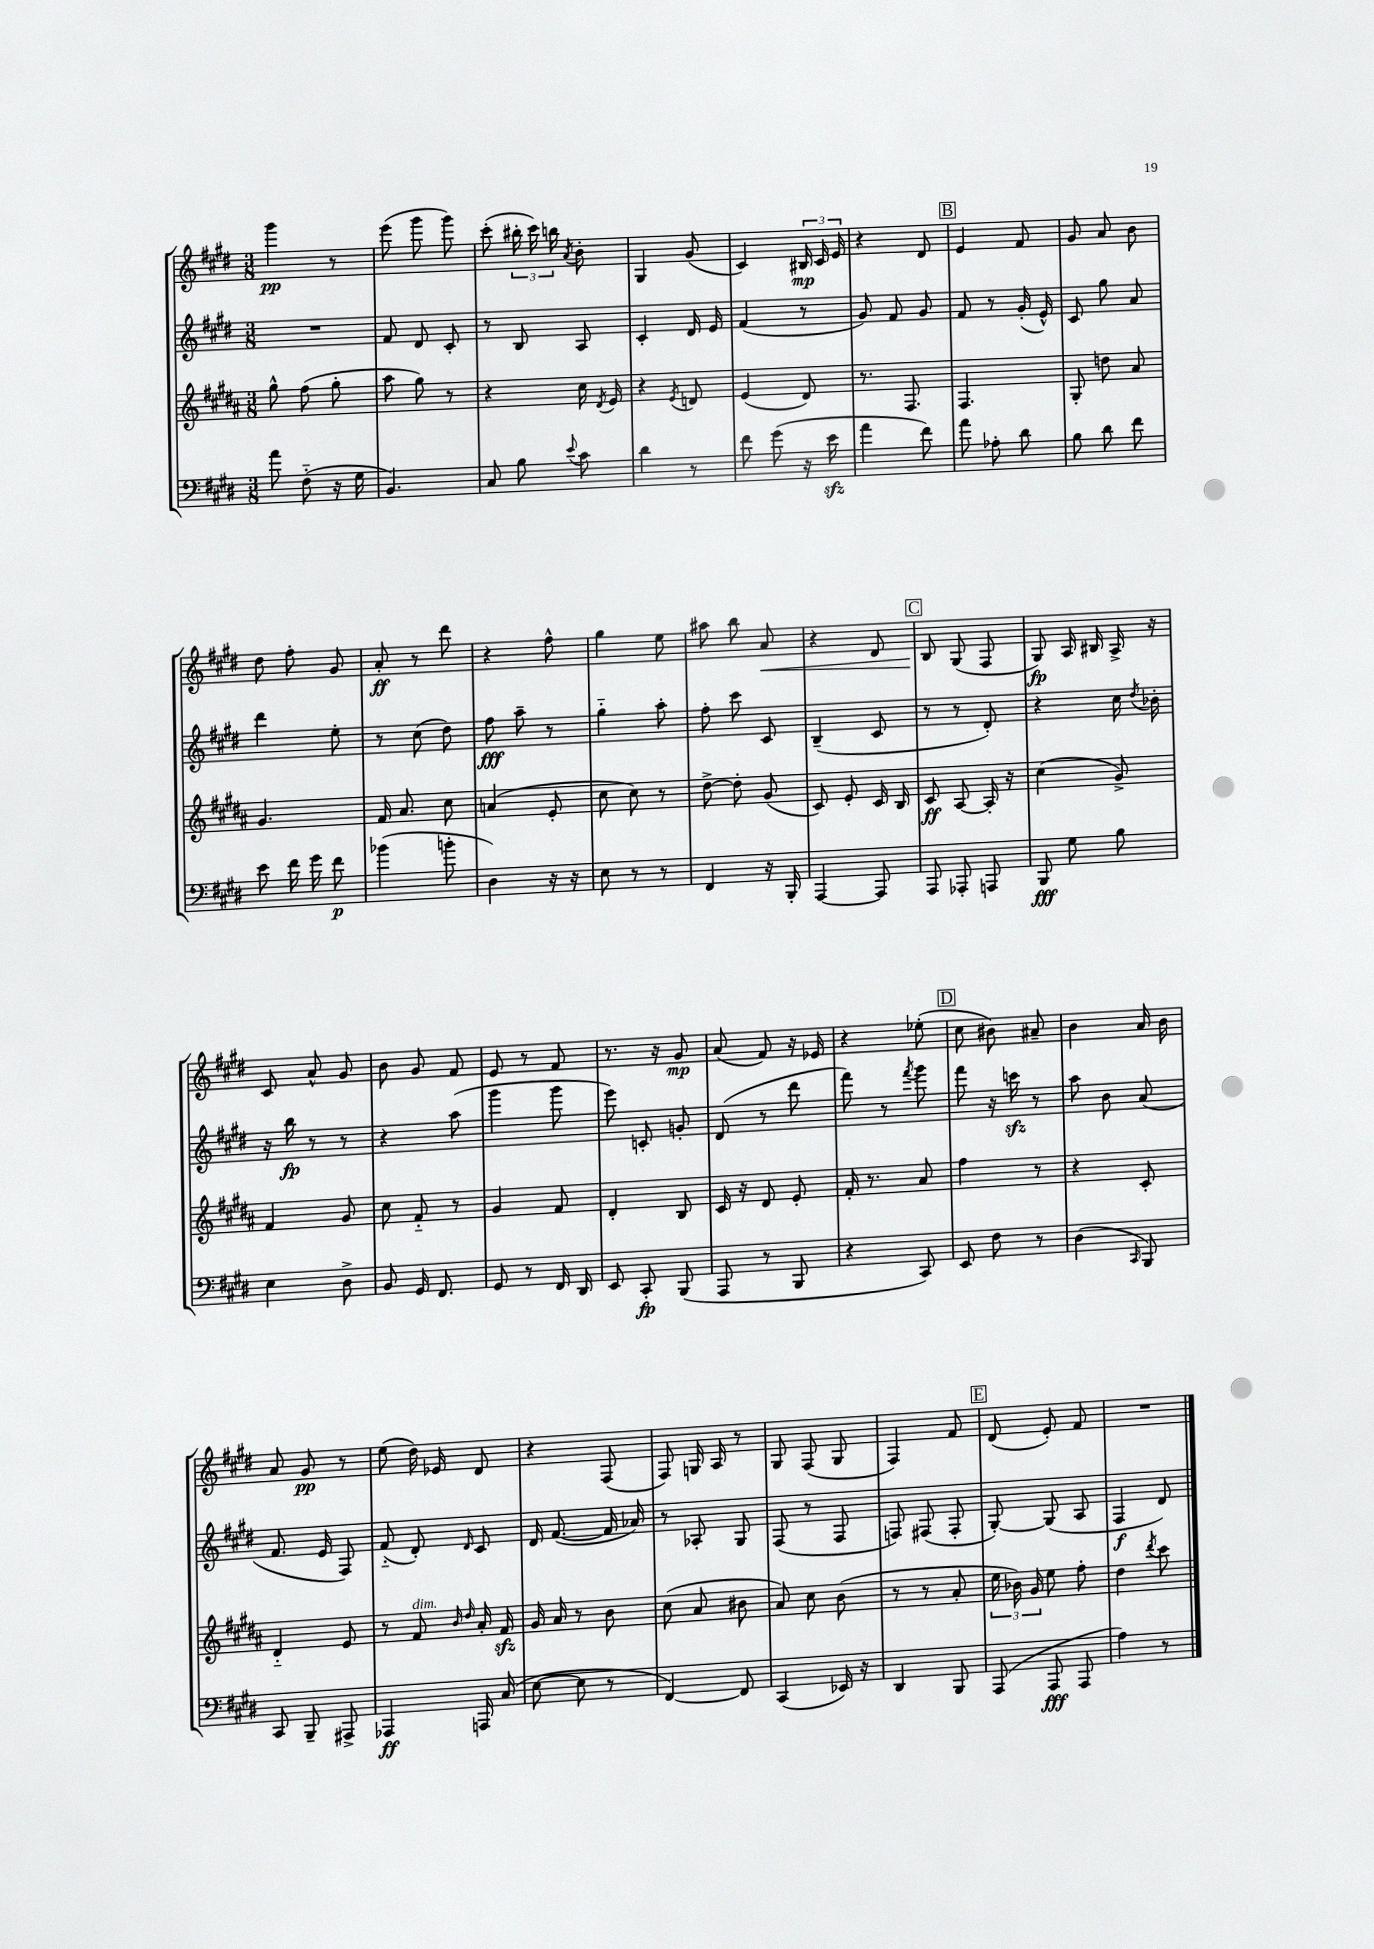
<<
\new StaffGroup <<
\new Staff = "s0" {
    \clef treble \key e \major \numericTimeSignature \time 3/8
    \autoBeamOff gis'''4\pp r8 |
    e'''8( gis'''8 gis'''8) |
    cis'''8-.( \tuplet 3/2 { bis''16-. cis'''16) b''16 } \acciaccatura { a'8 } b'8-. |
    gis4 gis'8( |
    cis'4) \tuplet 3/2 { bis16\mp cis'16 e'16 } |
    r4 dis'8 |
    \mark \markup { \box "B" } e'4 fis'8 |
    gis'8 a'8 b'8 |
    dis''8 fis''8-. gis'8 |
    a'8-.\ff r8 dis'''8 |
    r4 fis''8-^ |
    gis''4 e''8 |
    ais''8 b''8 a'8\< |
    r4 dis'8 |
    \mark \markup { \box "C" } b8\! gis8( fis8 |
    gis8\fp) a16 bis16 a16-> r16 |
    cis'8 a'8-^ gis'8 |
    b'8 gis'8 fis'8 |
    e'8 r8 fis'8 |
    r8. r16 gis'8\mp |
    a'8( fis'8) r16 ees'16 |
    r4 ees''8-.( |
    \mark \markup { \box "D" } cis''8 bis'8) ais'8-- |
    b'4 a'16 b'16 |
    a'8 gis'8\pp r8 |
    e''8( dis''16) ees'16 dis'8 |
    r4 fis8( |
    fis8) g16 a16 r8 |
    gis8 fis8( gis8 |
    fis4) fis'8 |
    \mark \markup { \box "E" } dis'8( e'8-.) fis'8 |
    R4. \bar "|." |
}
\new Staff = "s1" {
    \clef treble \key e \major \numericTimeSignature \time 3/8
    \autoBeamOff R4. |
    fis'8 dis'8 cis'8-. |
    r8 b8 a8 |
    cis'4-. dis'16 e'16 |
    fis'4( r8 |
    gis'8) fis'8 gis'8 |
    \mark \markup { \box "B" } fis'8 r8 gis'16-.( e'16-^) |
    cis'8 gis''8 a'8 |
    dis'''4 e''8-. |
    r8 cis''8( dis''8) |
    fis''8\fff a''8-- r8 |
    gis''4-_ a''8-. |
    fis''8-. cis'''8 cis'8 |
    b4--( cis'8 |
    \mark \markup { \box "C" } r8 r8 dis'8-.) |
    r4 cis''16 \acciaccatura { dis''8 } bes'16-. |
    r16 b''16\fp r8 r8 |
    r4 a''8( |
    gis'''4 gis'''8 |
    e'''8) c'8-. g'8-. |
    dis'8( r8 dis'''8 |
    fis'''8) r8 \acciaccatura { fis'''8 } gis'''8 |
    \mark \markup { \box "D" } fis'''8 r16 c'''16\sfz r8 |
    a''8 b'8 a'8( |
    fis'8. e'16 fis8) |
    fis'8-_( dis'8-.) \grace { dis'16 } cis'8 |
    dis'16 fis'8.~( fis'16 aes'16) |
    r8 aes8-. gis8 |
    fis8( r8 fis8 |
    f8) fis8( fis8-. |
    \mark \markup { \box "E" } gis8~-.) gis8( a8 |
    fis4\f dis'8) \bar "|." |
}
\new Staff = "s2" {
    \clef treble \key b \major \numericTimeSignature \time 3/8
    \autoBeamOff gis''8-^ fis''8( gis''8-. |
    ais''8 gis''8) r8 |
    r4 cis''16 \acciaccatura { dis'8 } e'16 |
    r4 \acciaccatura { e'8 } d'8 |
    e'4( dis'8) |
    r8. fis8. |
    \mark \markup { \box "B" } fis4. |
    gis8-. d''8 ais'8 |
    gis'4. |
    fis'16 ais'8. cis''8 |
    a'4( e'8-. |
    cis''8 cis''8) r8 |
    dis''8~-> dis''8-. gis'8( |
    cis'8) e'8-. cis'16 b16 |
    \mark \markup { \box "C" } cis'8\ff ais8~ ais16-. r16 |
    cis''4( gis'8->) |
    fis'4 gis'8 |
    cis''8 fis'8-_ r8 |
    gis'4 fis'8 |
    dis'4-. b8 |
    cis'16 r16 dis'8 e'8-. |
    fis'16-. r8. ais'8 |
    \mark \markup { \box "D" } fis''4 r8 |
    r4 cis'8-. |
    dis'4-_ e'8 |
    r8 fis'8^\markup { \italic "dim." } \grace { b'16 dis''16 } ais'16-. fis'16\sfz |
    gis'16 ais'16 r8 b'8 |
    cis''8( ais'8 bis'8 |
    ais'8) cis''8 b'8( |
    r8 r8 ais'8-. |
    \mark \markup { \box "E" } \tuplet 3/2 { e''16 bes'16) gis'16 } e''8 fis''8-. |
    dis''4 \acciaccatura { dis'''8 } cis'''8 \bar "|." |
}
\new Staff = "s3" {
    \clef bass \key e \major \numericTimeSignature \time 3/8
    \autoBeamOff a'8 fis8-_( r16 gis16 |
    b,4.) |
    cis8 b8 \appoggiatura { e'8 } cis'8 |
    dis'4 r8 |
    fis'8 gis'8( r16 e'16\sfz |
    a'4 fis'8) |
    \mark \markup { \box "B" } a'8 aes8-. dis'8 |
    b8 dis'8 fis'8 |
    e'8 fis'16 gis'16 fis'8\p |
    bes'4( b'8-. |
    dis4) r16 r16 |
    e8 r8 r8 |
    fis,4 r16 b,,16-. |
    a,,4~ a,,8 |
    \mark \markup { \box "C" } a,,8 aes,,8-. a,,8 |
    b,,8\fff gis8 b8 |
    e4 dis8-> |
    b,8 gis,16 fis,8. |
    gis,8 r8 fis,16 dis,16 |
    e,8 cis,8-.\fp b,,8( |
    a,,8 r8 b,,8 |
    r4 cis,8) |
    \mark \markup { \box "D" } e,8 fis8 r8 |
    dis4( \grace { cis,16 } b,,8) |
    cis,8 b,,8-- ais,,8-> |
    aes,,4\ff a,,16 cis16( |
    e8~ e8 r8 |
    fis,4~) fis,8 |
    cis,4( ees,16) r16 |
    dis,4 b,,8 |
    \mark \markup { \box "E" } a,,8( a,,8\fff a,,8 |
    a4) r8 \bar "|." |
}
>>
>>
\layout { \context { \Score \remove "Bar_number_engraver" } }
